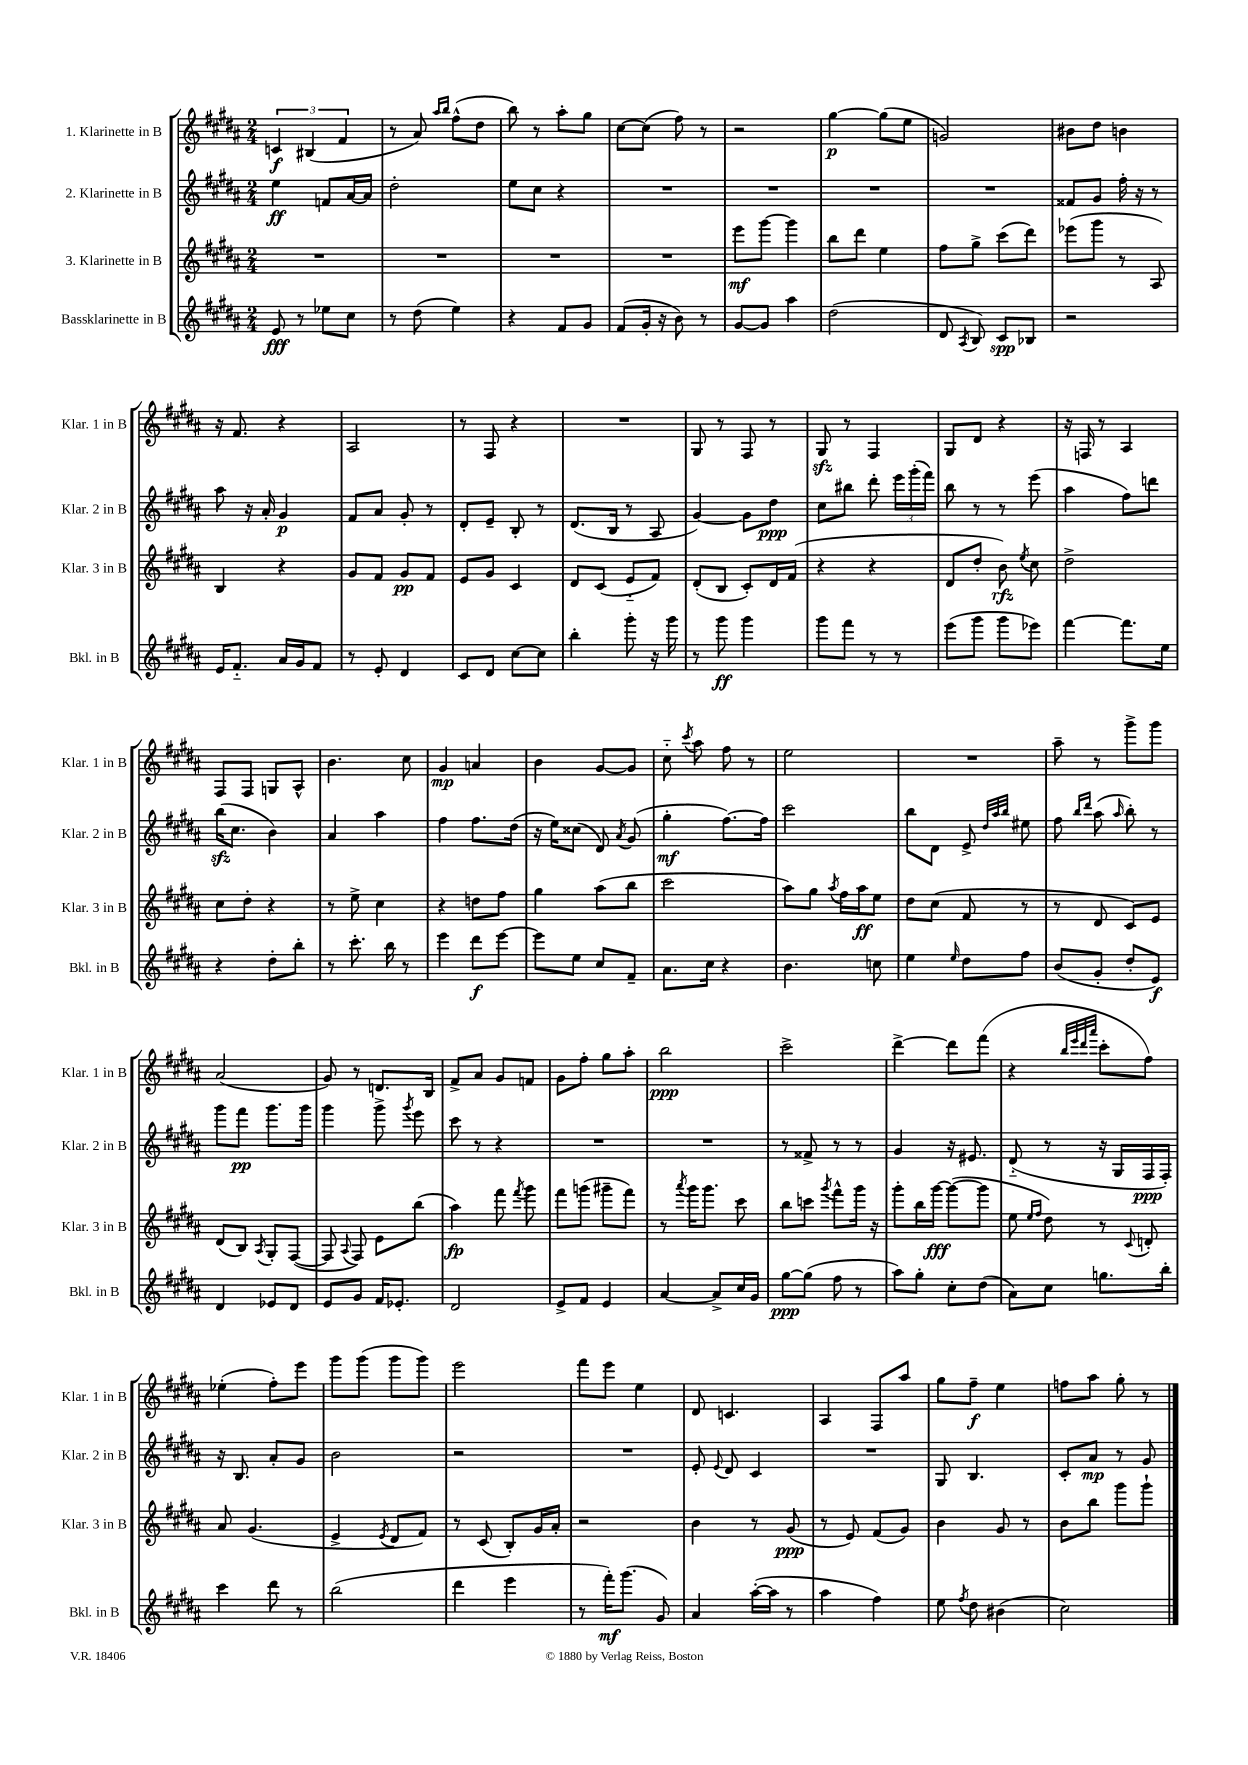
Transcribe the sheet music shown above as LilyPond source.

<<
\new StaffGroup <<
\new Staff = "s0" \with { instrumentName = "1. Klarinette in B" shortInstrumentName = "Klar. 1 in B" } {
    \clef treble \key b \major \numericTimeSignature \time 2/4
    \autoBeamOff \tuplet 3/2 { c'4\f bis4( fis'4 } |
    r8 ais'8) \grace { ais''16[ b''16] } fis''8[-^( dis''8] |
    b''8) r8 ais''8[-. gis''8] |
    cis''8[~ cis''8]( fis''8) r8 |
    r2 |
    gis''4~\p gis''8[( e''8] |
    g'2) |
    bis'8[ dis''8] b'4 |
    r16 fis'8. r4 |
    ais2 |
    r8 fis8 r4 |
    R2 |
    gis8 r8 fis8 r8 |
    gis8\sfz r8 fis4 |
    gis8[ dis'8] r4 |
    r16 f16 r8 ais4 |
    fis8[ fis8] g8[ ais8]-^ |
    b'4. cis''8 |
    gis'4\mp a'4 |
    b'4 gis'8[~ gis'8] |
    cis''8-_ \acciaccatura { cis'''8 } ais''8 fis''8 r8 |
    e''2 |
    R2 |
    ais''8-- r8 gis'''8[-> gis'''8] |
    ais'2( |
    gis'8) r8 d'8.[ b16] |
    fis'8[-> ais'8] gis'8[ f'8] |
    gis'8[ fis''8]-. gis''8[ ais''8]-. |
    b''2\ppp |
    cis'''2-> |
    dis'''4~-> dis'''8[ fis'''8]( |
    r4 \grace { b''32[ e'''32 dis'''32 ais'''32] } cis'''8[-. fis''8]) |
    ees''4-.( fis''8[-.) e'''8] |
    gis'''8[ gis'''8]( gis'''8[ gis'''8]) |
    e'''2 |
    fis'''8[ e'''8] e''4 |
    dis'8 c'4. |
    ais4 fis8[ ais''8] |
    gis''8[ fis''8]--\f e''4 |
    f''8[ ais''8] gis''8-. r8 \bar "|." |
}
\new Staff = "s1" \with { instrumentName = "2. Klarinette in B" shortInstrumentName = "Klar. 2 in B" } {
    \clef treble \key b \major \numericTimeSignature \time 2/4
    \autoBeamOff e''4\ff f'8[ ais'16~ ais'16] |
    dis''2-. |
    e''8[ cis''8] r4 |
    R2 |
    R2 |
    R2 |
    R2 |
    fisis'8[ gis'8] fis''16-. r16 r8 |
    ais''8 r16 ais'16-. gis'4\p |
    fis'8[ ais'8] gis'8-. r8 |
    dis'8[-. e'8]-- b8-. r8 |
    dis'8.[( b16] r8 ais8 |
    gis'4~) gis'8[ dis''8]\ppp |
    cis''8[ bis''8] dis'''8-. \tuplet 3/2 { e'''16[ gis'''16-.( fis'''16]) } |
    b''8 r8 r8 e'''8( |
    ais''4 fis''8[) d'''8] |
    b''16[\sfz( cis''8.] b'4) |
    ais'4 ais''4 |
    fis''4 fis''8.[ dis''16]( |
    r16 e''16[) cisis''8]( dis'8) \acciaccatura { ais'8 } gis'8( |
    gis''4-.\mf fis''8.[~) fis''16] |
    cis'''2 |
    b''8[ dis'8] e'8-> \grace { dis''32[ ais''32 b''32] } eis''8 |
    fis''8 \grace { b''16[ dis'''16] } ais''8( \grace { ais''16 } b''8-.) r8 |
    gis'''8[ fis'''8]\pp gis'''8.[ gis'''16] |
    gis'''4 gis'''8-> \acciaccatura { gis'''8 } e'''8 |
    cis'''8 r8 r4 |
    R2 |
    R2 |
    r8 fisis'8-> r8 r8 |
    gis'4 r16 eis'8. |
    dis'8-_( r8 r16 gis16[ fis16\ppp fis16]-.) |
    r16 b8. ais'8[-. gis'8] |
    b'2 |
    r2 |
    R2 |
    e'8-. \appoggiatura { e'8 } dis'8 cis'4 |
    R2 |
    gis8 b4. |
    cis'8[-. ais'8]\mp r8 gis'8 \bar "|." |
}
\new Staff = "s2" \with { instrumentName = "3. Klarinette in B" shortInstrumentName = "Klar. 3 in B" } {
    \clef treble \key b \major \numericTimeSignature \time 2/4
    \autoBeamOff R2 |
    R2 |
    R2 |
    R2 |
    e'''8[\mf gis'''8]~ gis'''4 |
    b''8[ dis'''8] e''4 |
    fis''8[ gis''8]-> cis'''8[( dis'''8]) |
    ees'''8[( gis'''8] r8 ais8) |
    b4 r4 |
    gis'8[ fis'8] gis'8[\pp fis'8] |
    e'8[ gis'8] cis'4 |
    dis'8[ cis'8]( e'8[-_ fis'8]) |
    dis'8[-.( b8] cis'8[-.) dis'16 fis'16]( |
    r4 r4 |
    dis'8[ dis''8]-. b'8\rfz) \acciaccatura { e''8 } cis''8 |
    dis''2-> |
    cis''8[ dis''8]-. r4 |
    r8 e''8-> cis''4 |
    r4 d''8[ fis''8] |
    gis''4 ais''8[( b''8] |
    cis'''2 |
    ais''8[) gis''8] \acciaccatura { ais''8 } fis''16[ ais''16\ff e''8] |
    dis''8[ cis''8]( fis'8 r8 |
    r8 dis'8 cis'8[) e'8] |
    dis'8[( b8]) \acciaccatura { ais8 } gis8[-. fis8]~( |
    fis8 \appoggiatura { ais8 } fis8) e'8[ b''8]( |
    ais''4\fp) fis'''8 \acciaccatura { fis'''8 } gis'''8 |
    fis'''8[ g'''8]( gis'''8[-- fis'''8]) |
    r8 \acciaccatura { ais'''8 } gis'''16[ gis'''8.] cis'''8 |
    b''8[ c'''8] \acciaccatura { gis'''8 } fis'''8[-^ gis'''16] r16 |
    gis'''8[-. b''16 gis'''16]~\fff gis'''8[~( gis'''8] |
    e''8 \grace { e''16[ fis''16] } dis''8) r8 \appoggiatura { cis'8 } d'8-. |
    ais'8 gis'4.( |
    e'4-> \acciaccatura { e'8 } dis'8[ fis'8]) |
    r8 cis'8( b8[-.) gis'16 ais'16]-. |
    r2 |
    b'4 r8 gis'8\ppp( |
    r8 e'8) fis'8[( gis'8]) |
    b'4 gis'8 r8 |
    b'8[ b''8] gis'''8[ gis'''8]-! \bar "|." |
}
\new Staff = "s3" \with { instrumentName = "Bassklarinette in B" shortInstrumentName = "Bkl. in B" } {
    \clef treble \key b \major \numericTimeSignature \time 2/4
    \autoBeamOff e'8\fff r8 ees''8[ cis''8] |
    r8 dis''8( e''4) |
    r4 fis'8[ gis'8] |
    fis'8[( gis'16]-. r16 b'8) r8 |
    gis'8[~ gis'8] ais''4 |
    dis''2( |
    dis'8 \acciaccatura { ais8 } b8) cis'8[\spp bes8] |
    r2 |
    e'16[ fis'8.]-_ ais'16[ gis'16 fis'8] |
    r8 e'8-. dis'4 |
    cis'8[ dis'8] cis''8[~ cis''8] |
    b''4-. gis'''8-. r16 gis'''16 |
    r8 gis'''8\ff gis'''4 |
    gis'''8[ fis'''8] r8 r8 |
    e'''8[( gis'''8] gis'''8[ ees'''8]) |
    fis'''4~ fis'''8.[ e''16] |
    r4 dis''8[-. b''8]-. |
    r8 cis'''8.-. b''16 r8 |
    e'''4 dis'''8[\f e'''8]~ |
    e'''8[ e''8] cis''8[ fis'8]-- |
    ais'8.[ cis''16] r4 |
    b'4. c''8 |
    e''4 \grace { e''16 } dis''8[ fis''8] |
    b'8[( gis'8]-. dis''8[-. e'8]\f) |
    dis'4 ees'8[ dis'8] |
    e'8[ gis'8] fis'16[ ees'8.]-. |
    dis'2 |
    e'8[-> fis'8] e'4 |
    ais'4~ ais'8[-> cis''16 gis'16] |
    gis''8[~\ppp gis''8]( fis''8 r8 |
    ais''8[) gis''8]-. cis''8[-. dis''8]( |
    ais'8[) cis''8] g''8.[ b''16]-. |
    cis'''4 dis'''8 r8 |
    b''2( |
    dis'''4 e'''4 |
    r8 fis'''16[-.\mf) gis'''8.]( gis'8) |
    ais'4 ais''16[~-.( ais''16] r8 |
    ais''4 fis''4) |
    e''8 \acciaccatura { fis''8 } dis''8 bis'4( |
    cis''2) \bar "|." |
}
>>
>>
\layout { \context { \Score \remove "Bar_number_engraver" } }
